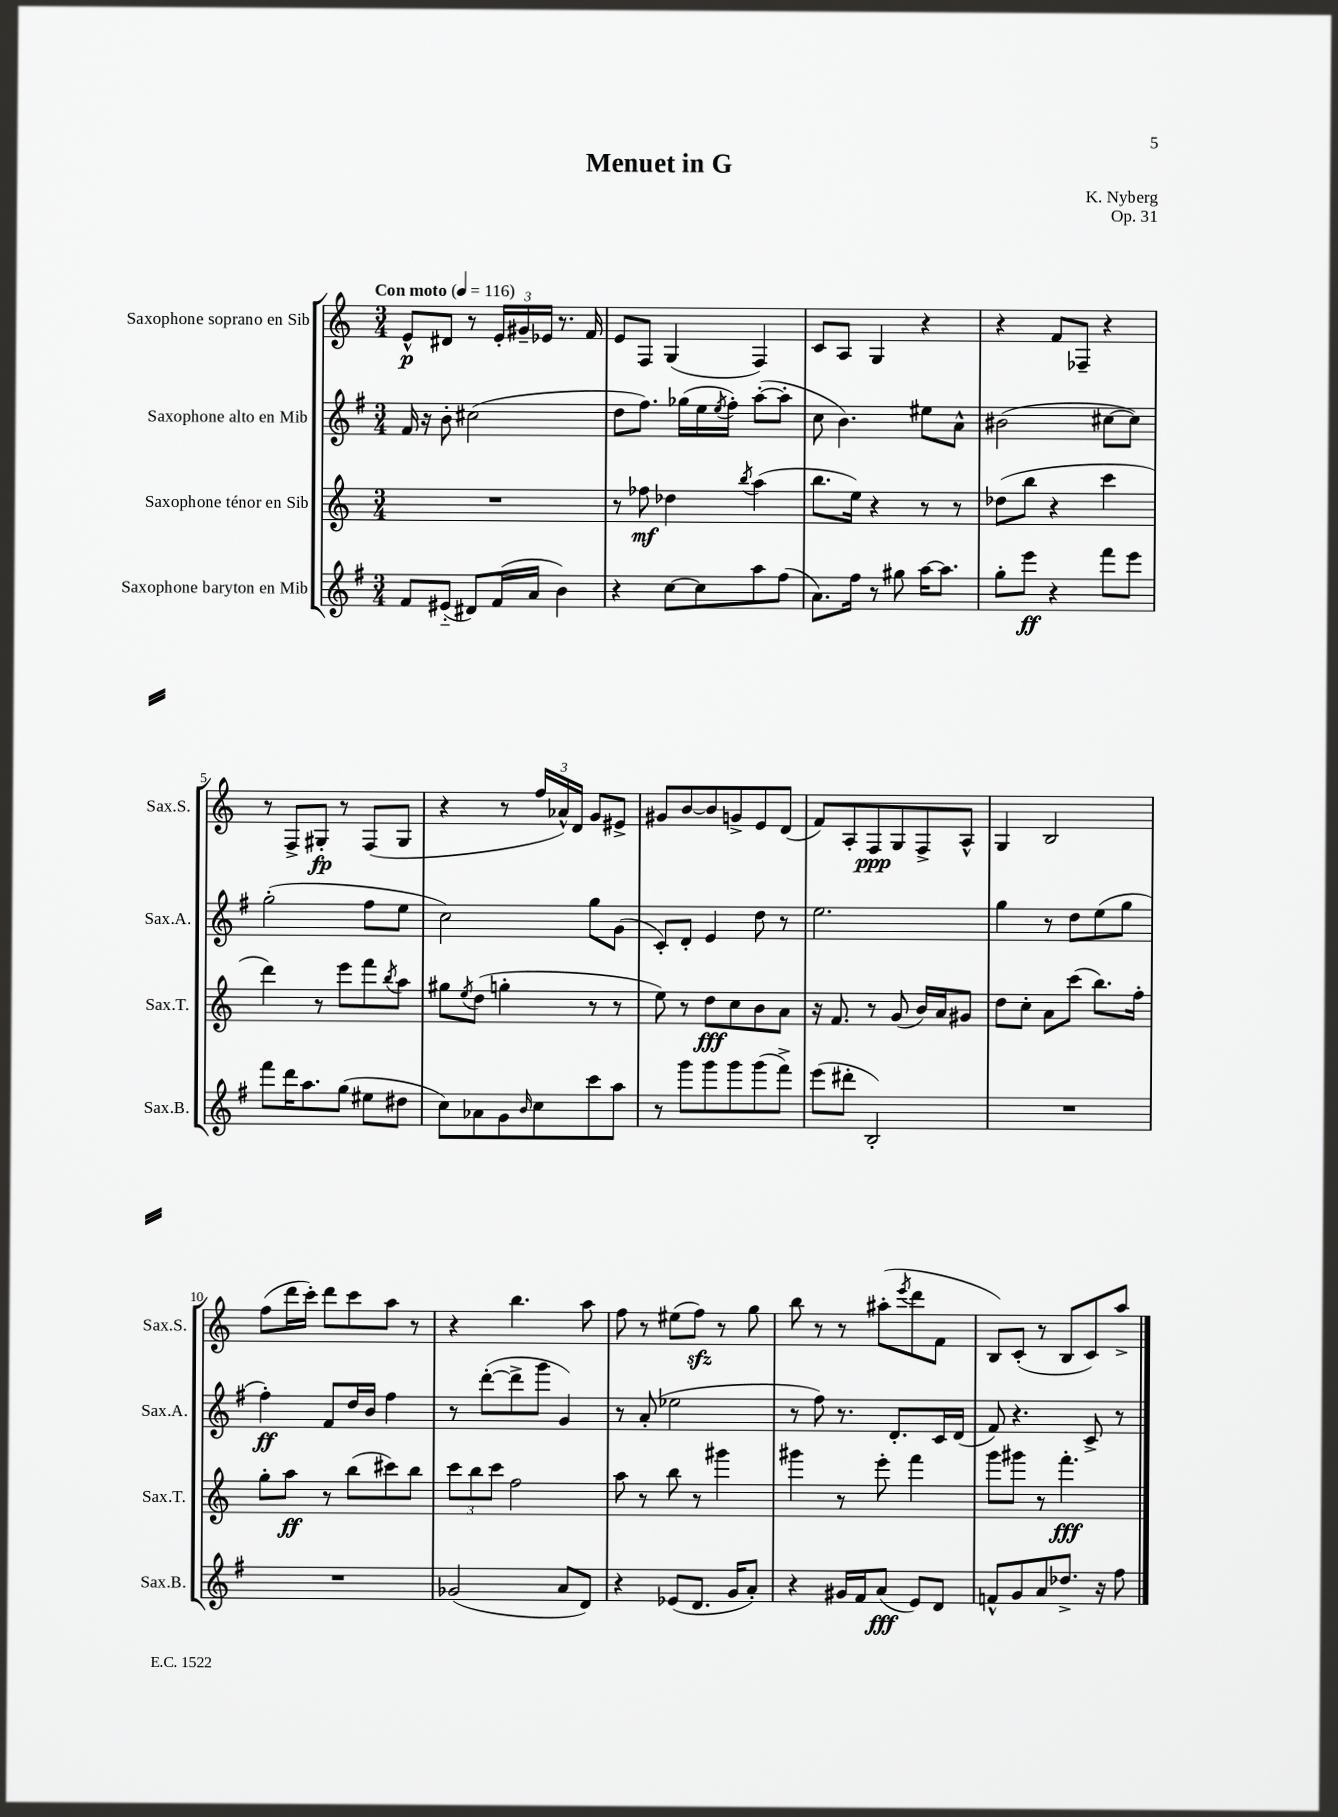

**kern	**kern	**kern	**kern
*staff4	*staff3	*staff2	*staff1
*clefG2	*clefG2	*clefG2	*clefG2
*k[f#]	*k[]	*k[f#]	*k[]
*M3/4	*M3/4	*M3/4	*M3/4
*MM116	*MM116	*MM116	*MM116
8f#/L	2.r	16f#/	8e^^/L
.	.	16r	.
(8e#'~/J	.	8b'\	8d#/J
8d#/L)	.	(2cc#\	8r
(16f#/L	.	.	24e'/LL
.	.	.	24g#~/
16a/JJ	.	.	.
.	.	.	24e-/JJ
4b\)	.	.	8.r
.	.	.	16f/
=	=	=	=
4r	8r	8dd\L	8e/L
.	8ff-\	8.ff#\J)	8F/J
[8cc\L	4dd-\	.	(4G/
.	.	(16gg-\LL	.
8cc\]	.	16ee\	.
.	.	8qee/	.
.	.	16ff#'\JJ)	.
.	8qbb/	.	.
8aa\	(4aa\	([8aa'\L	4F/)
(8ff#\J	.	8aa'\]J	.
=	=	=	=
8.a\L)	8.bb\L	8cc\	8c/L
.	.	4.b\)	8A/J
16ff#\Jk	16ee\Jk)	.	.
8r	4r	.	4G/
8gg#\	.	.	.
[16aa\LK	8r	8ee#\L	4r
8.aa\]J	.	.	.
.	8r	8a^^\J	.
=	=	=	=
8gg'\L	(8dd-\L	(2b#\	4r
8eee\J	8bb\J	.	.
4r	4r	.	8f/L
.	.	.	8F-~/J
8fff#\L	4ccc\	[8cc#\L	4r
8eee\J	.	8cc#\]J)	.
=	=	=	=
8fff#\L	4ddd\)	(2gg'\	8r
16ddd\K	.	.	8F^/L
8.aa\	.	.	.
.	8r	.	8G#'/J
(8gg\J	8eee\L	.	8r
8ee#\L	8fff\	8ff#\L	(8F/L
.	8qbb/	.	.
8dd#\J	8aa\J	8ee\J	8G#/J
=	=	=	=
8cc\L)	8gg#\L	2cc\)	4r
.	8qee/	.	.
8a-\	(8dd\J	.	.
8g\	4gg'\	.	8r
16qqb/	.	.	.
8cc\	.	.	24ff/LL
.	.	.	24a-^^/)
.	.	.	24d/JJ
8ccc\	8r	8gg\L	8g/L
8aa\J	8r	(8g\J	8e#^/J
=	=	=	=
8r	8ee\)	8c'/L)	8g#/L
8ggg\L	8r	8d'/J	[8b/
8ggg\	8dd\L	4e/	8b/]
8ggg\	8cc\	.	8g^/
(8ggg\	8b\	8dd\	8e/
8fff#^\J)	8a\J	8r	(8d/J
=	=	=	=
(8eee\L	16r	2.ee\	8f/L)
.	8.f/	.	.
8ddd#'\J	.	.	8A'/
2B'/)	8r	.	8F/
.	(8g/	.	8G/
.	16b/LL)	.	8F^/
.	16a/J	.	.
.	8g#/J	.	8A^^/J
=	=	=	=
2.r	8dd\L	4gg\	4G/
.	8cc'\J	.	.
.	8a\L	8r	2B/
.	(8ccc\J	8dd\L	.
.	8.bb\L)	(8ee\	.
.	.	8gg\J	.
.	16ff'\Jk	.	.
=	=	=	=
2.r	8gg'\L	4ff#'\)	(8ff\L
.	8aa\J	.	16ddd\L
.	.	.	16ccc'\JJ)
.	8r	8f#/L	8ddd\L
.	(8bb\L	16dd/L	8ccc\
.	.	16b/JJ	.
.	8ccc#\)	4ff#\	8aa\J
.	8bb\J	.	8r
=	=	=	=
(2g-/	12ccc\L	8r	4r
.	12bb\	.	.
.	.	([8ddd'\L	.
.	12ccc\J	.	.
.	2ff\	8ddd^\]	4.bb\
.	.	8ggg\J	.
8a/L	.	4g/)	.
8d/J)	.	.	8aa\
=	=	=	=
4r	8aa\	8r	8ff\
.	8r	(8a'/	8r
(8e-/L	8bb\	2ee-\	(8ee#\L
8.d/J	8r	.	8ff\J)
.	4ggg#\	.	8r
16g/LK	.	.	.
8a'/J)	.	.	8gg\
=	=	=	=
4r	4ggg#\	8r	8bb\
.	.	8ff#\)	8r
16g#/LL	8r	8.r	8r
16f#/J	.	.	.
(8a/J	8eee'\	.	(8aa#'\L
.	.	8.d'/L	.
.	.	.	8qeee/
8e/L)	4fff\	.	8ddd\
8d/J	.	16c/L	8f\J
.	.	(16d/JJ	.
=	=	=	=
8f^^/L	8ggg\L	8f#/)	8B/L)
8g/	8ggg#\J	4.r	(8c'/J
8a/	8r	.	8r
8.dd-^/J	4.fff'\	.	8B/L
.	.	8c^/	8c/)
16r	.	.	.
8ff#\	.	8r	8aa^/J
==	==	==	==
*-	*-	*-	*-
